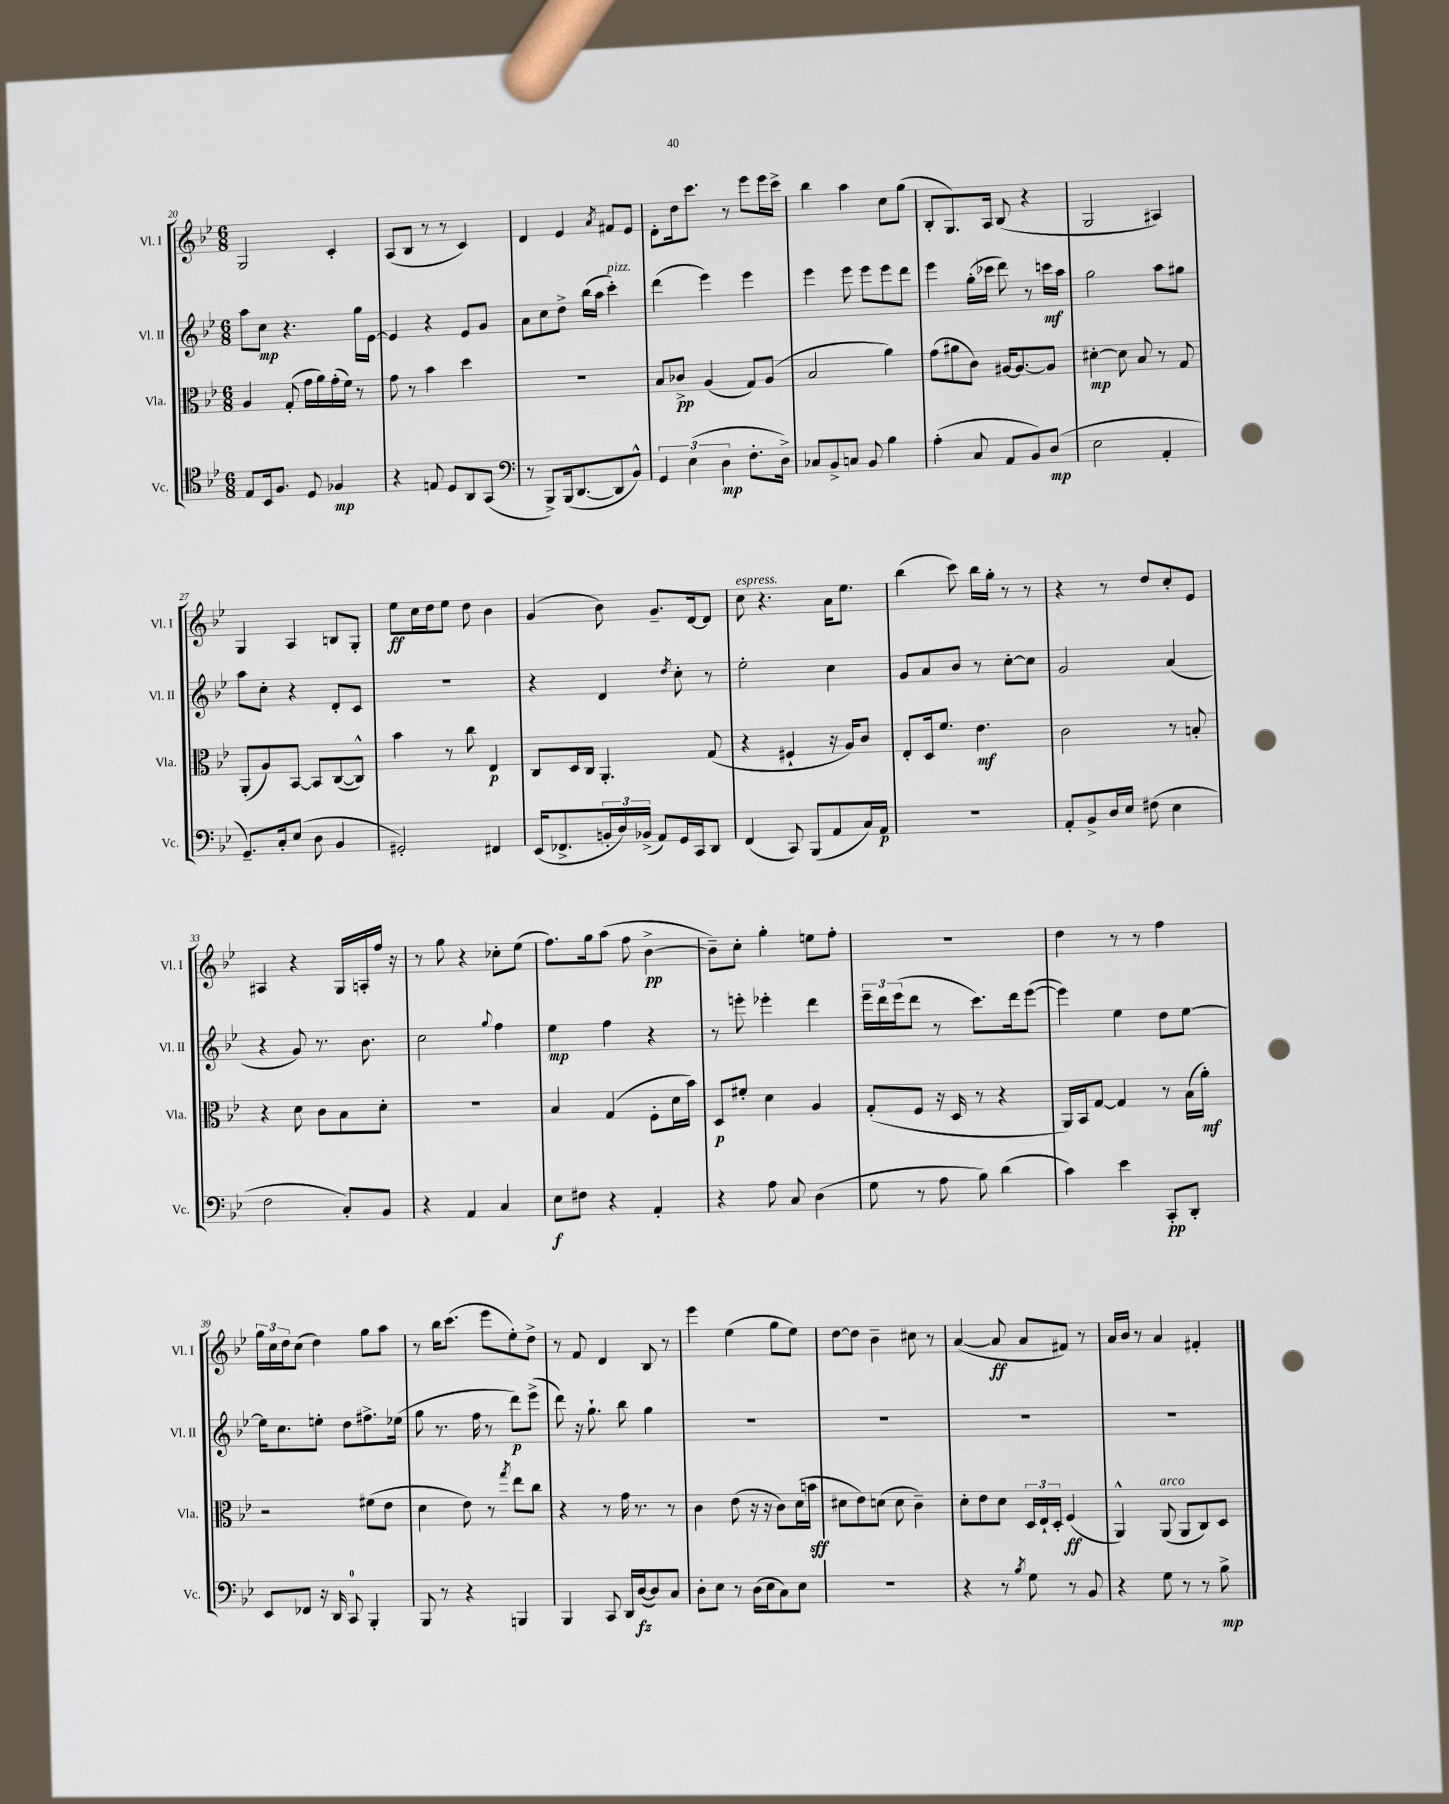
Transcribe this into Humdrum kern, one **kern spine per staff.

**kern	**kern	**kern	**kern
*staff4	*staff3	*staff2	*staff1
*clefC4	*clefC3	*clefG2	*clefG2
*k[b-e-]	*k[b-e-]	*k[b-e-]	*k[b-e-]
*M6/8	*M6/8	*M6/8	*M6/8
8E-/L	4A/	8aa\L	2G/
16BB-/k	.	8cc\J	.
8.F/J	.	.	.
.	(8G'/	4.r	.
8D/	16g\LL	.	.
.	16a\)	.	.
4F-/	(16g'\	.	4c'/
.	16f\JJ)	.	.
.	8r	16gg\LL	.
.	.	[16e-\JJ	.
=	=	=	=
4r	8g\	4e-/]	(8A/L
.	8r	.	8B-/J
8E/	4b-\	4r	8r
8D/L	.	.	8r
8AA/	4dd\	8e-/L	4c/)
(8GG/J	.	8g/J	.
=	=	=	=
*clefF4	*	*	*
8r	2.r	8a\L	4d/
8BBB-^/L)	.	8cc\	.
(16BBB-/k	.	8dd^\J	4e-/
[8.DD/	.	.	.
.	.	(16bb-\LL	.
.	.	16aa\JJ	.
.	.	.	8qa/
8DD/]	.	4ccc'\)	8f#/L
8BB-^^/J)	.	.	8e-/J
=	=	=	=
6GG/	8B-/L	(4ddd\	8d'\L
.	8c-^/J	.	16dd\k
(6E-\	.	.	.
.	.	.	8.ccc\J
.	(4A/	4eee-\)	.
6D\	.	.	.
.	.	.	8r
8.F'\L	8G/L)	4eee-\	8eee-\L
.	(8A/J	.	16eee-\L
16D^\Jk)	.	.	16ccc^\JJ
=	=	=	=
8C-/L	2B-/	4eee-\	4bb-\
8BB-^/	.	.	.
8C/J	.	8eee-\	4aa\
8BB-/	.	8eee-\L	.
4B-\	4a\)	8eee-\	8cc\L
.	.	8ddd\J	(8gg\J
=	=	=	=
(4A'\	(8g\L	4eee-\	8B-'/L
.	8a#\	.	8.G/)
8C/	8c\J)	(16gg'\LL	.
.	.	16ccc-\JJ	16A/Jk
8AA/L	[16A#/LK	8ddd\)	(8B-/
.	8.A#/_	.	.
8BB-/)	.	8r	4r
(8D/J	8A#/]J	16ccc\LL	.
.	.	16aa\JJ	.
=	=	=	=
2E-\	[4d#'\	2gg\	2G/
.	8d#\]	.	.
.	8B-/	.	.
4AA'/	8r	8aa\L	4A#/)
.	8G/	8gg#\J	.
=	=	=	=
8.GG~/L)	(8AA'/L	8aa\L	4G/
.	8A/)	8cc'\J	.
16C'/k	.	.	.
(8E-/J	[8BB-/J	4r	4A/
8D\	8BB-/]L	.	.
4BB-/	([8C/	8d'/L	8B/L
.	8C^^/]J)	8c/J	8G'/J
=	=	=	=
2GG#'/)	4b-\	2.r	8ee-\L
.	.	.	16cc\L
.	.	.	16dd\J
.	8r	.	8ee-\J
.	8cc\	.	8dd\
4FF#/	4E-/	.	4b-\
=	=	=	=
(16EE-/LK	8C/L	4r	(4g/
8.FF-^/	.	.	.
.	16D/L	.	.
.	16C/JJ	.	.
24BB'/L	4.AA'/	4d/	8b-\)
24D/)	.	.	.
(24BB-^/JJ	.	.	.
8AA/L)	.	.	8.g~/L
.	.	8qdd/	.
16GG/L	.	8cc'\	.
16CC/J	.	.	[16d/k
8DD/J	(8G/	8r	8d/]J
=	=	=	=
(4FF/	4r	2ee-'\	8cc\
.	.	.	4.r
8CC/)	4F#`/	.	.
(8BBB-/L	.	.	.
8AA/	16r	4cc\	16a\LK
.	16A/LK)	.	8.ee-\J
16C/L)	8c/J	.	.
16AA/JJ	.	.	.
=	=	=	=
2.r	8E-'/L	8g/L	(4bb-\
.	16D/k	8a/	.
.	8.f/J	.	.
.	.	8b-/J	8ccc\)
.	4.e-\	8r	16bb-\LL
.	.	.	16gg'\JJ
.	.	[8cc'\L	8r
.	.	8cc\]J	8r
=	=	=	=
8AA'/L	2c\	2g/	4r
8BB-^/	.	.	.
16D/L	.	.	8r
16E-/JJ	.	.	.
(8F#\	.	.	8dd/L
4E-\	8r	(4a/	8cc'/
.	8B'/	.	8e-/J
=	=	=	=
2F\	4r	4r	4A#/
.	8d\	8g/)	4r
.	8c\L	8.r	.
8C'/L)	8B-\	.	16G/LL
.	.	8.b-\	16A'/
8BB-/J	8d'\J	.	16ff/JJ
.	.	.	16r
=	=	=	=
4r	2.r	2cc\	8r
.	.	.	8gg\
4AA/	.	.	4r
.	.	8qqgg/	.
4C/	.	4ff\	8cc-'\L
.	.	.	(8ee-\J
=	=	=	=
8E-\L	4B-/	4ee-\	8.ff\L)
8F#\J	.	.	.
.	.	.	16gg\k
4r	(4G/	4ff\	(8aa\J
.	.	.	8ff\
4AA'/	8F'\L	4r	[4b-^\
.	16d\L	.	.
.	16b-\JJ)	.	.
=	=	=	=
4r	8D/L	8r	8b-~\]L)
.	8f#'/J	8eee'\	8cc'\J
8A\	4d\	4eee-'\	4gg'\
8C/	.	.	.
(4D\	4A/	4ddd\	8ee\L
.	.	.	8ff'\J
=	=	=	=
8G\	(8G'/L	24eee-~\LL	2.r
.	.	24ddd\	.
.	.	(24eee-\J	.
8r	8F/J	8ddd\J	.
8A\	16r	8r	.
.	16D/	.	.
8B-\)	8r	8.ccc\L)	.
(4d\	4r	.	.
.	.	16ddd\k	.
.	.	([8eee-\J	.
=	=	=	=
4c\)	16AA/LL)	4eee-\])	4dd\
.	16BB-/J	.	.
.	[8G/J	.	.
4e-\	4G/]	4ee-\	8r
.	.	.	8r
8CC'/L	8r	8dd\L	4ff\
8DD'/J	(16B-\LL	[8ee-\J	.
.	16a'\JJ)	.	.
=	=	=	=
8EE-/L	2r	16ee-\]LK	24gg\LL
.	.	.	24cc\
.	.	8.cc\	.
.	.	.	24dd\J
8FF-/J	.	.	(8cc\J
16r	.	8ee'\J	4dd\)
16DD/	.	.	.
8CC/	.	8dd\L	.
4BBB-'/	(8f#\L	8.ff#^\	8gg\L
.	8e-\J	.	8aa\J
.	.	(16ee-\Jk	.
=	=	=	=
8BBB-/	4d\	8gg\	8r
8r	.	8.r	16bb-\LK
.	.	.	(8.ccc\J
4r	8e-\)	.	.
.	.	16ff\	.
.	8r	8r	8eee-\L
.	8qgg/	.	.
4BBB/	8ee-\L	8ddd\L)	8ee-'\)
.	8cc\J	(8eee-^\J	8dd^\J
=	=	=	=
4BBB-/	4r	8ddd\)	8r
.	.	16r	8f/
.	.	8.gg`\	.
8CC/	8r	.	4d/
16DD/LL	16g\	8bb-\	.
([16D/J	8.r	.	.
8D/])	.	4gg\	8B-/
8C/J	8r	.	8r
=	=	=	=
8D'\L	4c\	2.r	4eee-\
8E-\J	.	.	.
8r	(8e-\	.	(4ee-\
(16D\LL	16r	.	.
16E-\J	16r	.	.
8C\)	8c\L)	.	8gg\L
8E-\J	(16d\L	.	8ee-\J)
.	16b\JJ	.	.
=	=	=	=
2.r	8d#\L	2.r	[8dd\L
.	8e-\)	.	8dd\]J
.	(8d\J	.	4b-~\
.	8d\	.	.
.	4c~\)	.	8cc#\
.	.	.	8r
=	=	=	=
4r	8d'\L	2.r	([4a/
.	8e-\	.	.
8r	8d\J	.	8a/]
8qB-/	.	.	.
8G\	24D/LL	.	8a/L
.	24E-`/	.	.
.	24D'/JJ	.	.
8r	(4F/	.	8f#/J)
8BB-/	.	.	8r
=	=	=	=
4r	4AA^^/)	2.r	16a/LL
.	.	.	16b-/JJ
.	.	.	8r
8G\	(8AA/	.	4a/
8r	8AA/L	.	.
8r	8C/)	.	4f#'/
8B-^\	8D/J	.	.
==	==	==	==
*-	*-	*-	*-
